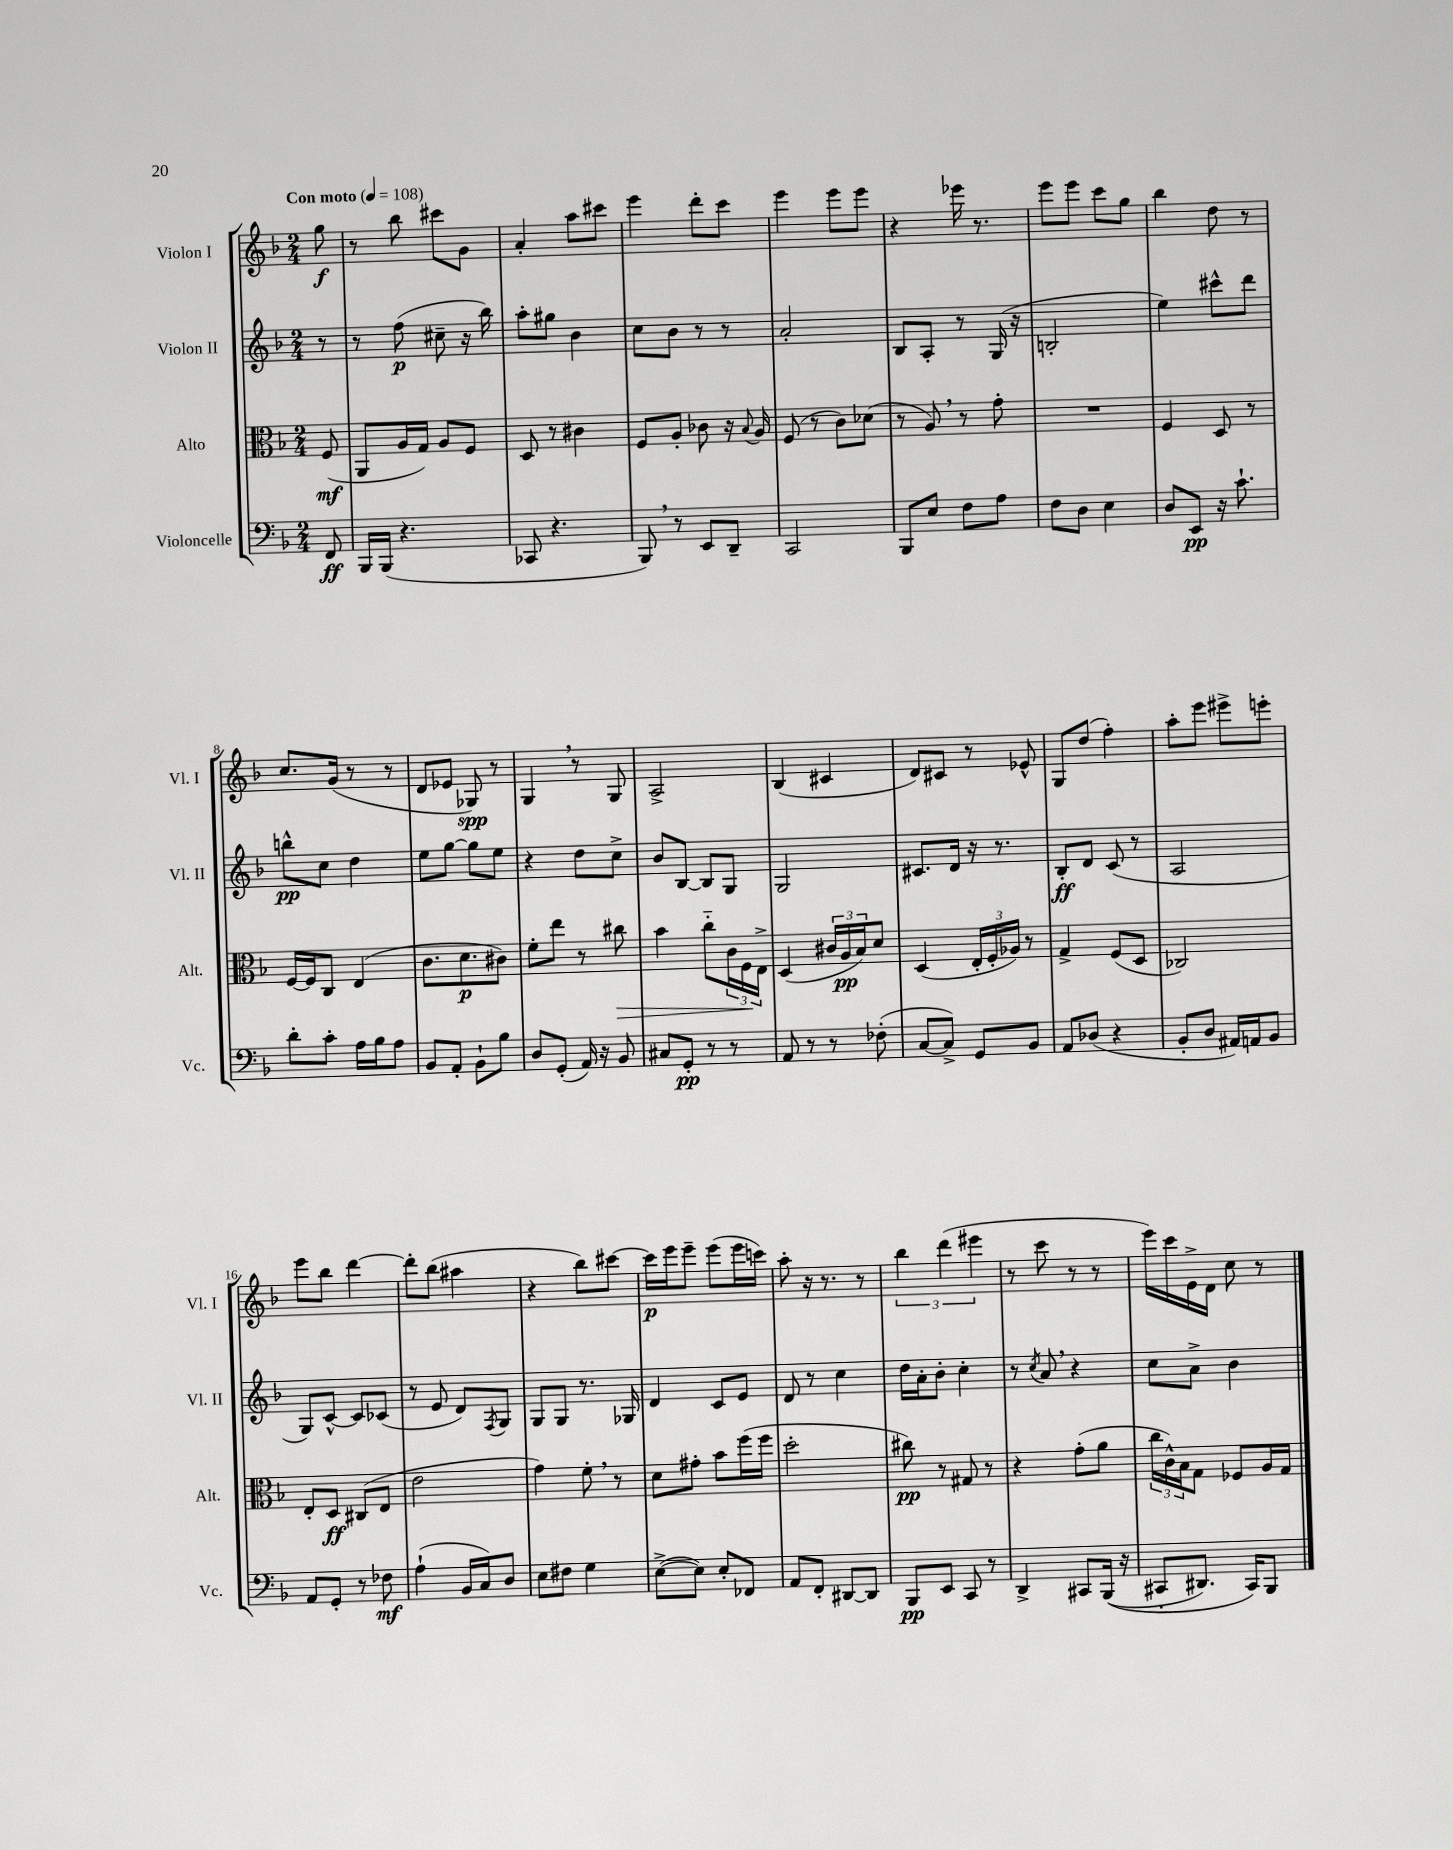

**kern	**kern	**kern	**kern
*staff4	*staff3	*staff2	*staff1
*clefF4	*clefC3	*clefG2	*clefG2
*k[b-]	*k[b-]	*k[b-]	*k[b-]
*M2/4	*M2/4	*M2/4	*M2/4
*MM108	*MM108	*MM108	*MM108
8FF	(8F	8r	8gg
=	=	=	=
16BBB-	8AA	8r	8r
(16BBB-	.	.	.
4.r	16A	(8ff	8bb-
.	16G)	.	.
.	8A	8cc#~	8ccc#
.	8F	16r	8g
.	.	16bb-)	.
=	=	=	=
8CC-	8D	8aa'	4a'
4.r	8r	8gg#	.
.	4c#	4b-	8aa
.	.	.	8ccc#
=	=	=	=
8BBB-)	8F	8cc	4eee
8r	8A'	8b-	.
8EE	8c-	8r	8ddd'
8DD~	16r	8r	8ccc
.	8qqB-	.	.
.	16A	.	.
=	=	=	=
2CC	(8F	2a'	4eee
.	8r	.	.
.	8c)	.	8eee
.	(8d-	.	8eee
=	=	=	=
8BBB-	8r	8B-	4r
8E	8A)	8A'	.
8F	8r	8r	16eee-
.	.	.	8.r
8A	8g'	(16G	.
.	.	16r	.
=	=	=	=
8F	2r	2B'	8eee
8D	.	.	8eee
4E	.	.	8ccc
.	.	.	8gg
=	=	=	=
8D	4F	4ee)	4bb-
8EE	.	.	.
16r	8D	8ccc#^^	8dd
8.c`	.	.	.
.	8r	8ddd	8r
=	=	=	=
8d'	[16F	8bb^^	8.cc
.	16F]	.	.
8c'	8C	8cc	.
.	.	.	(16g
16A	(4E	4dd	8r
16B-	.	.	.
8A	.	.	8r
=	=	=	=
8BB-	8.c	8ee	8d
8AA'	.	[8gg	8e-
.	8.d	.	.
8BB-`	.	8gg]	8G-)
8B-	8c#)	8ee	8r
=	=	=	=
8D	8f'	4r	4G
(8GG'	8ee	.	.
16AA)	8r	8dd	8r
16r	.	.	.
8BB-	8cc#	8cc^	8G
=	=	=	=
8C#	4b-	8b-	2A^
8GG'	.	[8B-	.
8r	8cc'~	8B-]	.
8r	24c	8G	.
.	24F	.	.
.	24E^	.	.
=	=	=	=
8AA	(4D	2G	(4B-
8r	.	.	.
8r	24c#	.	4c#
.	24A	.	.
.	24B-)	.	.
(8F-'	8d	.	.
=	=	=	=
[8C	(4D	8.c#	8d)
8C^])	.	.	8c#
.	.	16d	.
8GG	24E'	16r	8r
.	24F'	.	.
.	.	8.r	.
.	24A-)	.	.
8BB-	8r	.	8e-^^
=	=	=	=
8AA	4G^	8B-'	8G
(8D-	.	8d	(8dd
4r	(8F	(8c	4ff')
.	8D	8r	.
=	=	=	=
8BB-'	2C-)	2A	8aa'
8D	.	.	8eee
16AA#)	.	.	8eee#^
16AA	.	.	.
8BB-	.	.	8eee'
=	=	=	=
8AA	8E'	8G)	8eee
8GG'	8D	[8c^^	8bb-
8r	(8C#	8c]	[4ddd
8F-	8E	(8c-	.
=	=	=	=
(4A`	2e	8r	8ddd']
.	.	8e	(8bb-
16BB-	.	8d)	4aa#
16C)	.	.	.
.	.	8qF	.
8D	.	8G	.
=	=	=	=
8E	4g)	8G	4r
8F#	.	8G	.
4G	8f'	8.r	8bb-)
.	8r	.	[8ccc#
.	.	16G-	.
=	=	=	=
([8E^	8d	4d	16ccc#]
.	.	.	16eee
8E])	8g#'	.	8eee~
8E'	8b-	8c	(8eee
8FF-	(16ff	8e	16eee
.	16ff	.	16ccc)
=	=	=	=
8AA	2dd'	8d	8aa'
8FF'	.	8r	16r
.	.	.	8.r
[8DD#	.	4cc	.
8DD#]	.	.	8r
=	=	=	=
8BBB-	8cc#)	16dd	6bb-
.	.	16a'	.
8EE	8r	8b-'	.
.	.	.	(6ddd
8CC	8G#	4cc'	.
.	.	.	6eee#
8r	8r	.	.
=	=	=	=
4DD^	4r	8r	8r
.	.	8qcc	.
.	.	8a	8ccc
8CC#	(8g'	4r	8r
&((16BBB-	8a	.	8r
16r	.	.	.
=	=	=	=
8CC#'~	24cc	8cc	16eee)
.	24c^^)	.	.
.	.	.	16ccc
.	24B-	.	.
8.DD#)	8G	8a^	16e^
.	.	.	16d
.	8F-	4b-	8cc
16CC#&)	.	.	.
8BBB-	16A	.	8r
.	16G	.	.
==	==	==	==
*-	*-	*-	*-
